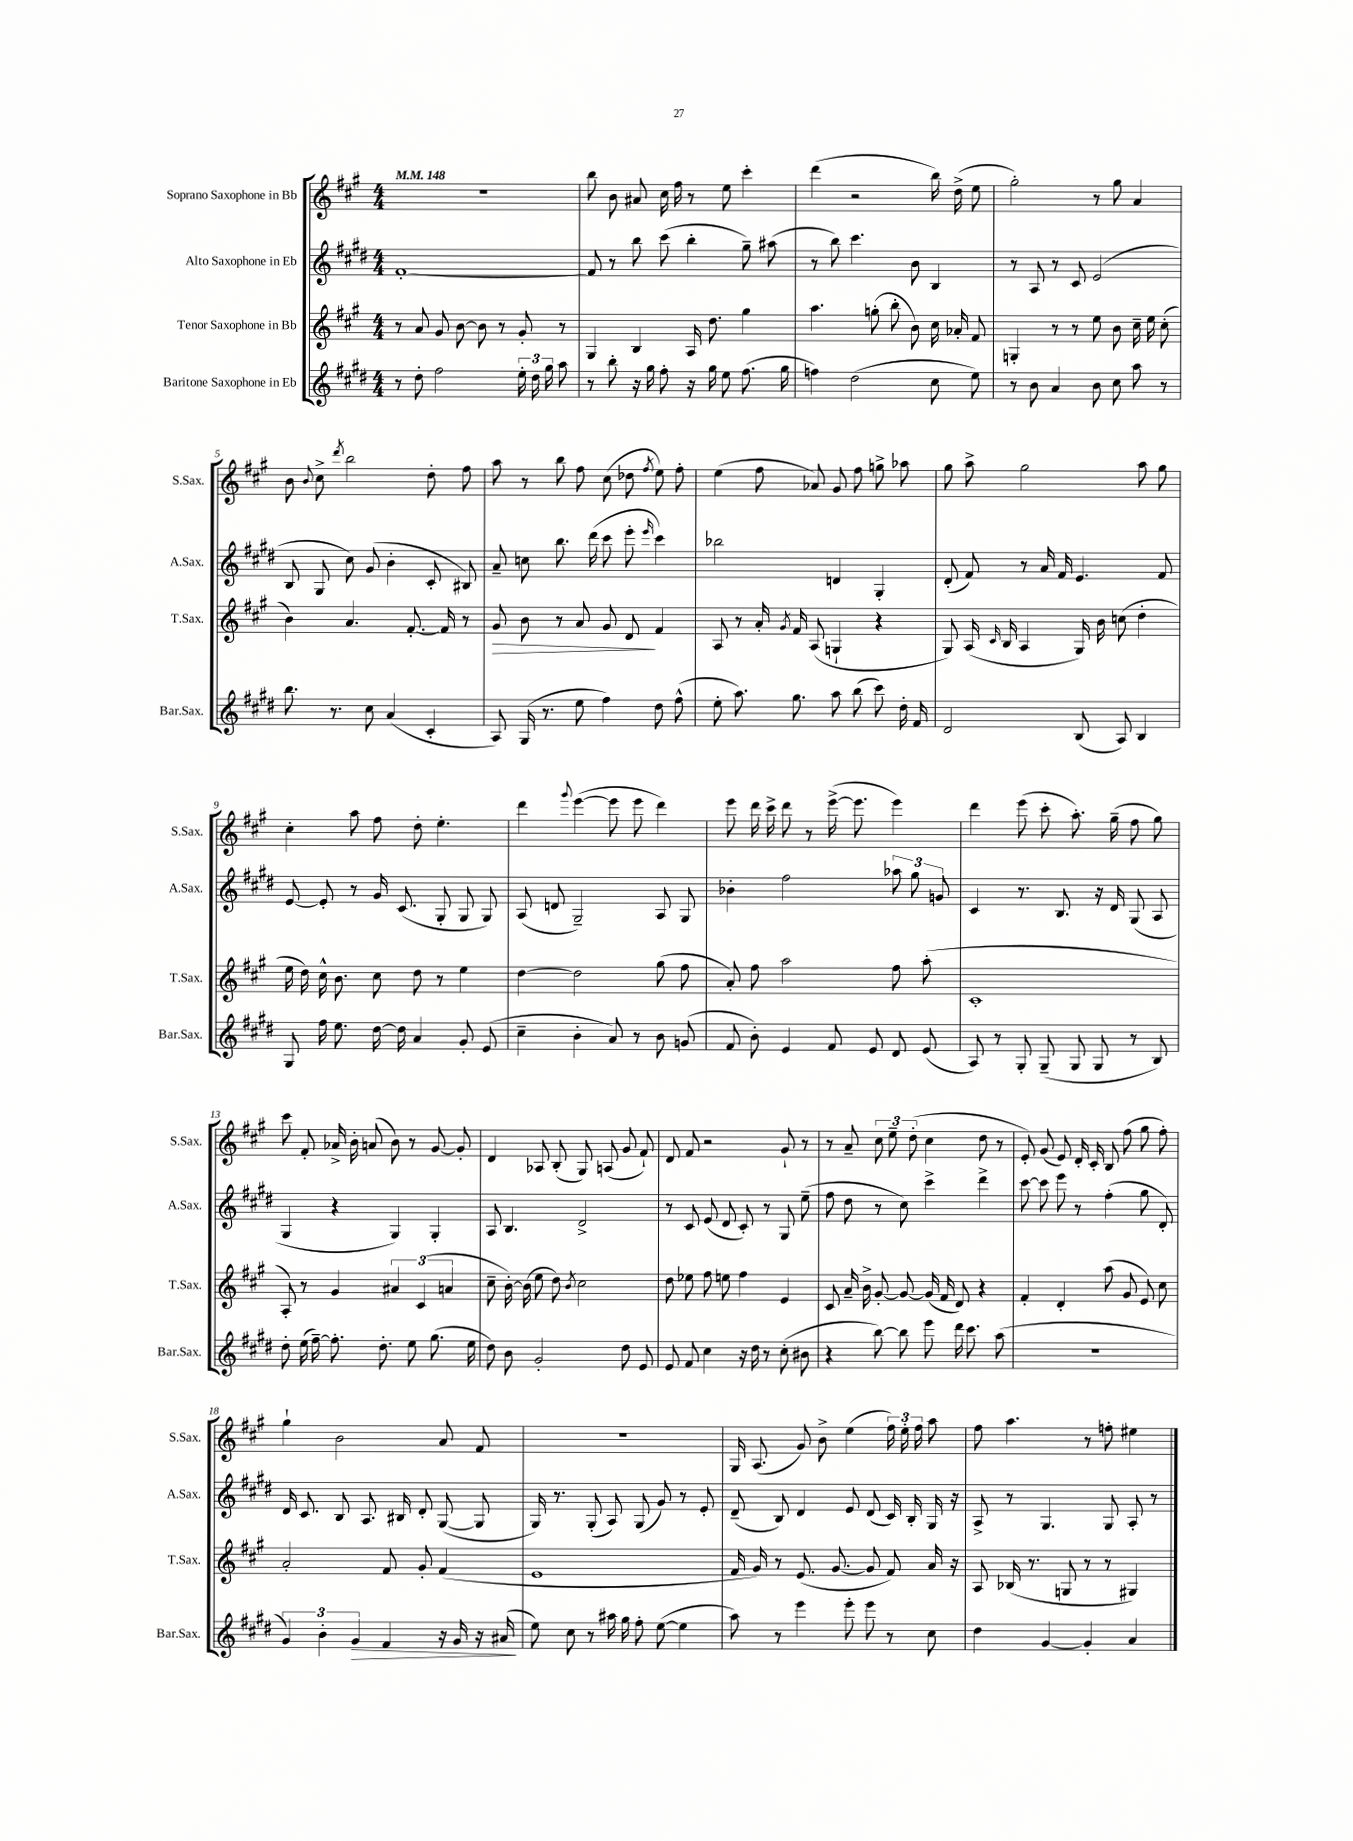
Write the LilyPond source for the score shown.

<<
\new StaffGroup <<
\new Staff = "s0" \with { instrumentName = "Soprano Saxophone in Bb" shortInstrumentName = "S.Sax." } {
    \clef treble \key a \major \numericTimeSignature \time 4/4 \tempo 4 = 148
    \autoBeamOff r1 |
    b''8 b'8 ais'8 cis''16 fis''16 r8 e''8 cis'''4-. |
    d'''4( r2 b''16) d''16->( e''8 |
    gis''2-.) r8 gis''8 a'4 |
    b'8 \appoggiatura { b'8 } cis''8-> \acciaccatura { d'''8 } b''2 d''8-. fis''8 |
    a''8 r8 b''8 fis''8 cis''8( des''8 \acciaccatura { fis''8 } e''8) fis''8-. |
    e''4( fis''8 aes'8) gis'8 fis''8 g''8-> aes''8 |
    gis''8 a''8-> gis''2 a''8 gis''8 |
    cis''4-. a''8 fis''8 d''8-. e''4.-. |
    d'''4 \appoggiatura { gis'''8 } e'''4~( e'''8 e'''8 d'''4) |
    e'''8 d'''16 cis'''16-> d'''8 r8 e'''16~->( e'''8. e'''4) |
    d'''4 e'''8( cis'''8-. a''8.-.) gis''16--( fis''8 gis''8) |
    cis'''8 fis'8-. aes'16-> b'16-. a'8( b'8) r8 gis'8~ gis'8-. |
    d'4 aes8 b8-.( gis8) a8( gis'8 fis'8-!) |
    d'8 fis'8 r2 gis'8-! r8 |
    r8 a'8-- \tuplet 3/2 { cis''8 e''8-- d''8-.( } cis''4 d''8 r8 |
    e'8-.) gis'8( e'8) d'16-. cis'16-. b8 fis''8( gis''8 fis''8-.) |
    gis''4-! b'2 a'8 fis'8 |
    R1 |
    gis16 a8.( gis'8) b'8-> e''4( \tuplet 3/2 { fis''16) e''16-. fis''16 } a''8 |
    fis''8 a''4. r8 f''8-. eis''4 \bar "|." |
}
\new Staff = "s1" \with { instrumentName = "Alto Saxophone in Eb" shortInstrumentName = "A.Sax." } {
    \clef treble \key e \major \numericTimeSignature \time 4/4
    \autoBeamOff fis'1~-. |
    fis'8 r8 b''8 cis'''8( b''4-. gis''8--) ais''8( |
    r8 b''8) cis'''4. b'8 b4 |
    r8 a8 r8 cis'8 e'2( |
    b8 gis8 cis''8) gis'8( b'4-. cis'8-. bis8) |
    a'8-- c''8 b''8. dis'''16( cis'''8 e'''8-. \grace { e'''16 } cis'''4) |
    bes''2 d'4 gis4-. |
    dis'8-.( fis'8) r8 a'16 fis'16 e'4. fis'8 |
    e'8~ e'8-. r8 gis'16 cis'8.( gis8-. gis8 gis8) |
    a8( d'8 gis2--) a8 gis8 |
    bes'4-. fis''2 \tuplet 3/2 { aes''8 gis''8 g'8 } |
    cis'4 r8. b8. r16 dis'16 gis8( a8 |
    gis4 r4 gis4) gis4-. |
    a8 b4. dis'2-> |
    r8 cis'8 e'8( dis'8 cis'8-.) r8 gis8 e''8--( |
    fis''8 dis''8 r8 cis''8) cis'''4-> dis'''4-> |
    cis'''8~ cis'''8 e'''8 r8 fis''4-.( gis''8 dis'8-.) |
    dis'16 cis'8. b8 a8. bis16 dis'8-. gis8~( gis8 |
    gis16) r8. gis8-.( a8) gis8( gis'8) r8 e'8-. |
    dis'8--( b8) dis'4 e'8 dis'8( cis'16) b16-. gis16 r16 |
    a8-> r8 gis4. gis8 a8-. r8 \bar "|." |
}
\new Staff = "s2" \with { instrumentName = "Tenor Saxophone in Bb" shortInstrumentName = "T.Sax." } {
    \clef treble \key a \major \numericTimeSignature \time 4/4
    \autoBeamOff r8 a'8 gis'8 b'8~ b'8 r8 gis'8-. r8 |
    gis4 b4 a16 d''8. gis''4 |
    a''4. g''8-.( b''8-. b'8) cis''16 aes'16-. fis'8 |
    g4-. r8 r8 e''8 b'8 cis''16-- e''16 cis''8-.( |
    b'4) a'4. fis'8.~-. fis'16 r8 |
    gis'8\> b'8 r8 a'8 gis'8 d'8\! fis'4 |
    a8 r8 a'16-. \acciaccatura { gis'8 } fis'16 a8( g4-! r4 |
    gis8) a16( \grace { cis'16 } b16 a4 gis16) b'16 c''8( d''4-. |
    e''16 d''16) cis''16-^ b'8. cis''8 d''8 r8 e''4 |
    d''4~ d''2 gis''8( fis''8 |
    a'8-.) fis''8 a''2 fis''8 a''8-.( |
    cis'1-. |
    a8-.) r8 gis'4 \tuplet 3/2 { ais'4 cis'4( a'4 } |
    cis''8-- b'16~-.) b'16( e''8 d''8) \acciaccatura { b'8 } cis''2 |
    d''8 ees''8 fis''8 e''8 fis''4 e'4 |
    cis'8 a'16-- b'16-> gis'8~-. gis'8~ gis'16( fis'16 d'8) r4 |
    fis'4-. d'4-. a''8( gis'8 e'8) cis''8 |
    a'2-. fis'8 gis'8-. fis'4( |
    e'1 |
    fis'16 gis'16) r8 e'8.( gis'8.~ gis'8 fis'8) a'16 r16 |
    a8 bes16( r8. g8 r8 r8 gis4) \bar "|." |
}
\new Staff = "s3" \with { instrumentName = "Baritone Saxophone in Eb" shortInstrumentName = "Bar.Sax." } {
    \clef treble \key e \major \numericTimeSignature \time 4/4
    \autoBeamOff r8 dis''8-. fis''2 \tuplet 3/2 { e''16-. dis''16 gis''16 } a''8 |
    r8 b''8-. r16 gis''16 fis''8-. r16 gis''16 e''8 fis''8.( gis''16 |
    f''4) dis''2( cis''8 e''8) |
    r8 b'8 a'4 b'8 cis''8 a''8 r8 |
    b''8. r8. cis''8 a'4( cis'4-. |
    a8) gis16( r8. e''8 fis''4) dis''8 fis''8-^( |
    e''8-. a''8.) gis''8. a''8 b''8( cis'''8) dis''16-. fis'16 |
    dis'2 b8( a8) b4 |
    gis8 fis''16 e''8. dis''16~ dis''16 a'4 gis'8-. e'8( |
    cis''4-- b'4-. a'8) r8 b'8 g'8( |
    fis'8 b'8-.) e'4 fis'8 e'8 dis'8 e'8( |
    a8) r8 gis8-. gis8--( gis8 gis8 r8 b8) |
    dis''8-. e''16( fis''16~--) fis''8.-. dis''8.-. e''8 gis''8.( e''16 |
    dis''8) b'8 gis'2-. dis''8 e'8 |
    e'8 fis'8 cis''4 r16 dis''16 r8 cis''8-.( bis'8 |
    r4 b''8~) b''8 e'''8 dis'''16 cis'''8. a''8( |
    R1 |
    \tuplet 3/2 { gis'4) b'4-. gis'4\> } fis'4 r16 gis'16 r16 ais'16\!( |
    e''8) cis''8 r8 ais''16 gis''16 fis''8-. e''8~( e''4 |
    a''8) r8 e'''4 e'''8-. e'''8 r8 cis''8 |
    dis''4 gis'4~ gis'4-. a'4 \bar "|." |
}
>>
>>
